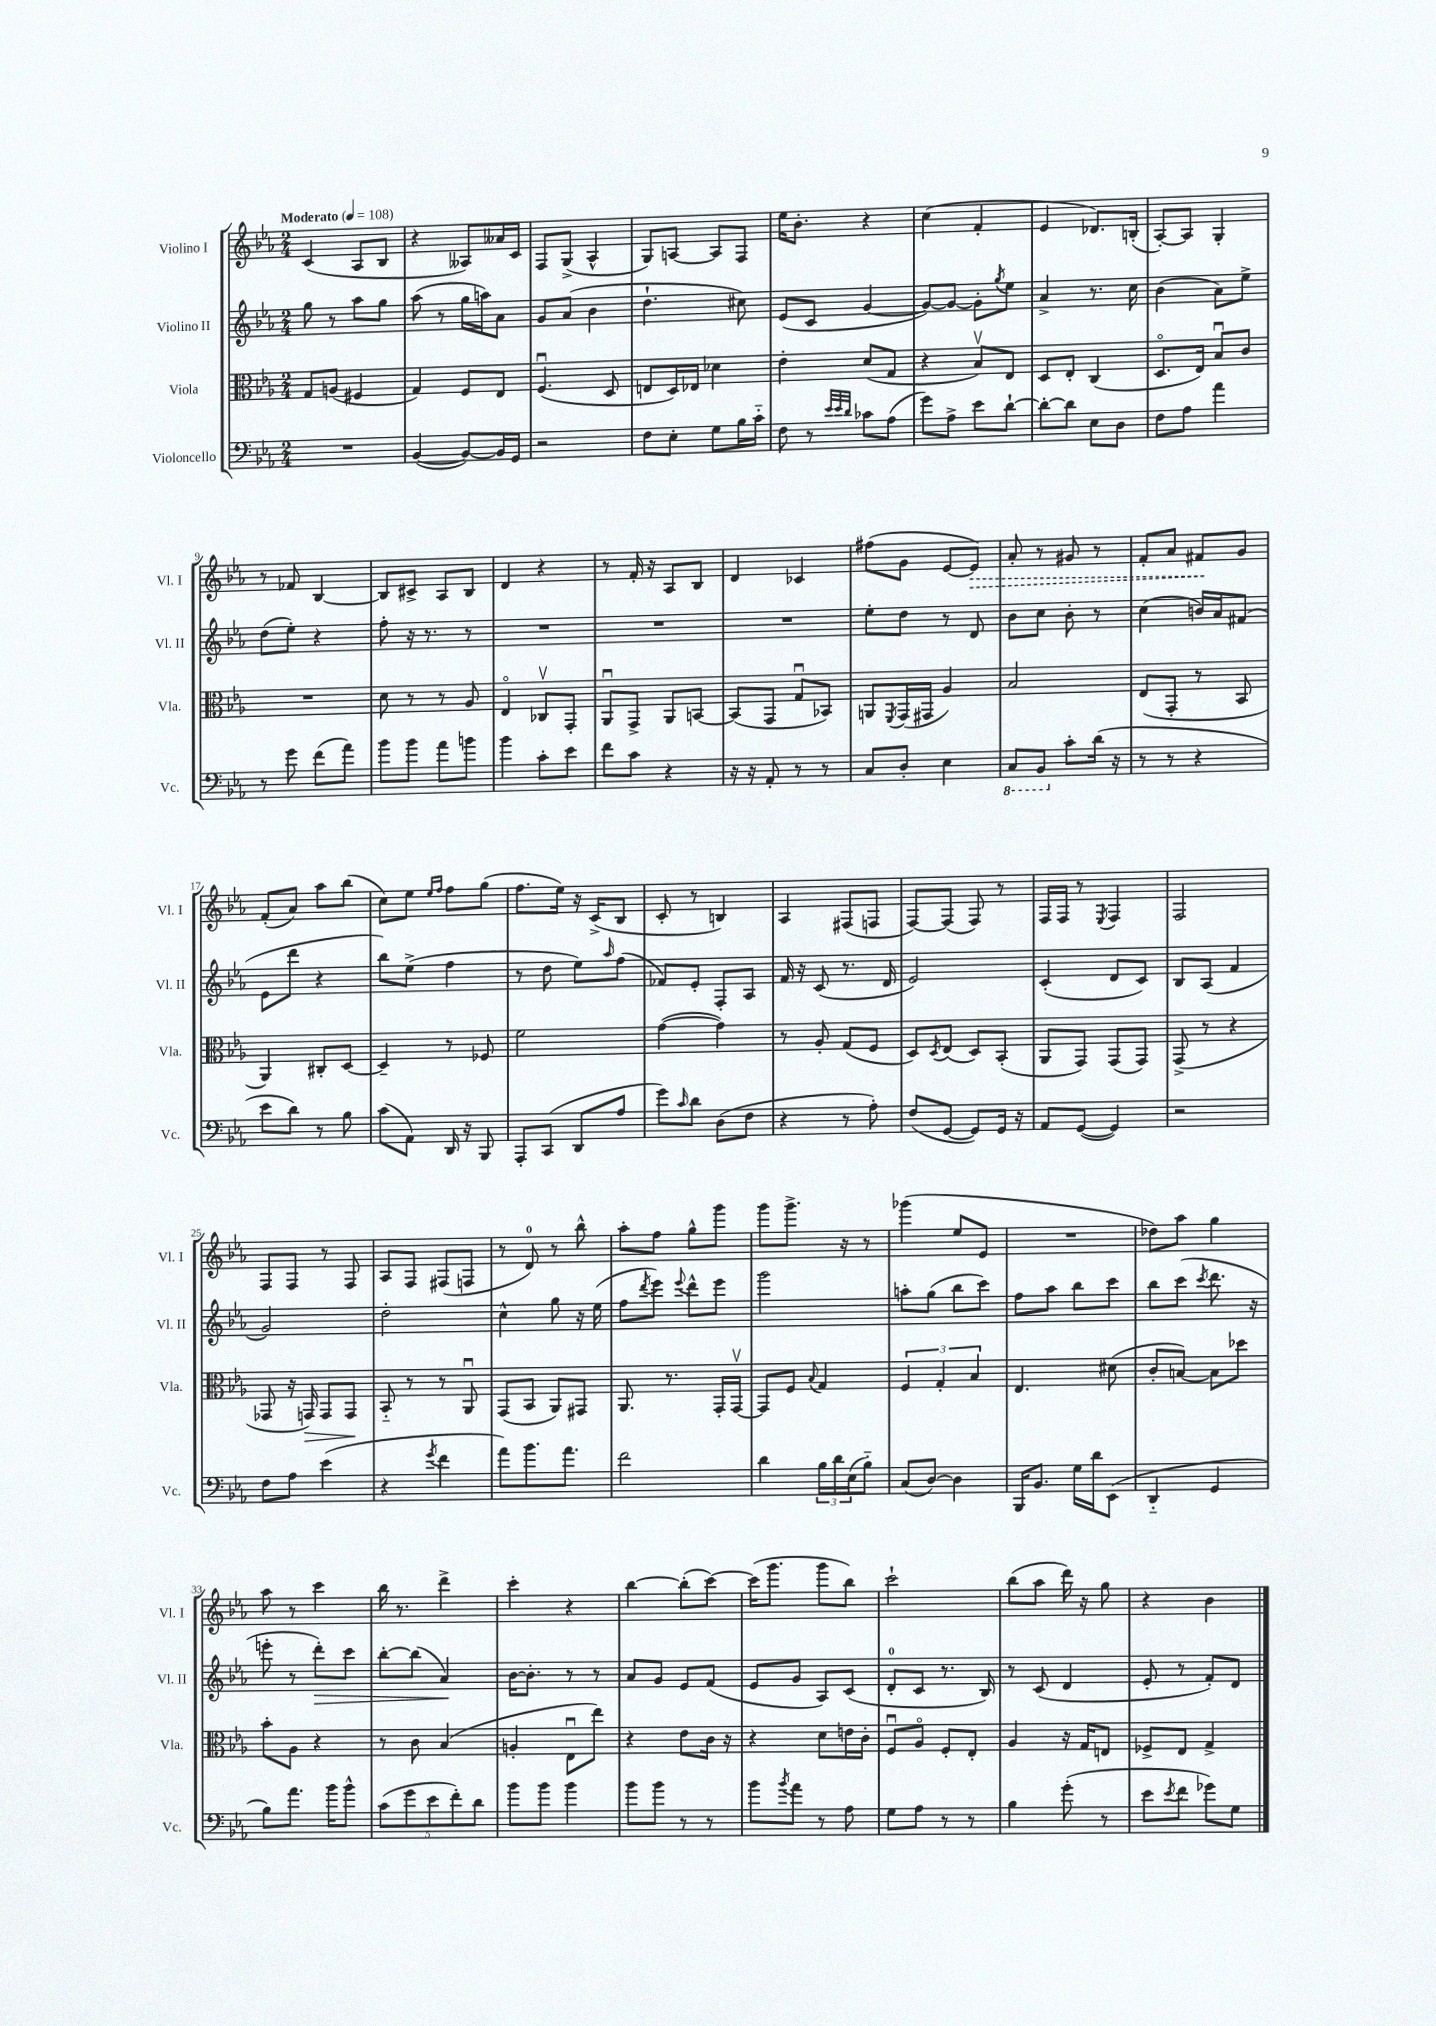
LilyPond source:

<<
\new StaffGroup <<
\new Staff = "s0" \with { instrumentName = "Violino I" shortInstrumentName = "Vl. I" } {
    \clef treble \key ees \major \numericTimeSignature \time 2/4 \tempo "Moderato" 4 = 108
    c'4( aes8 bes8 |
    r4 aeses8) aeses'16 c'16 |
    f8 g8->( aes4-^ |
    g8) a8~ a8 f8 |
    ees''16 bes'8.-. r4 |
    c''4( f'4-. |
    ees'4 des'8.) b16-.( |
    aes8~-.) aes8 g4-. |
    r8 fes'8 bes4~ |
    bes8 cis'8-> aes8 bes8 |
    d'4 r4 |
    r8 f'16-. r16 aes8 bes8 |
    d'4 ces'4 |
    fis''8( g'8 ees'8~ \once \override Hairpin.style = #'dashed-line ees'8\>) |
    aes'8-. r8 gis'8 r8 |
    f'8-. aes'8 fis'8\! g'8 |
    f'8-.( aes'8) aes''8 bes''8( |
    c''8) ees''8 \grace { ees''16 f''16 } f''8 g''8( |
    f''8. ees''16) r16 c'16->( bes8 |
    c'8-. r8 b4) |
    aes4 fis8( f8 |
    f8~) f8( f8) r8 |
    f16 f16 r8 \acciaccatura { ees8 } f4 |
    f2 |
    f8 f8 r8 f8 |
    aes8 f8 fis8( f8 |
    r8 d'8-0) r8 bes''8-^ |
    aes''8-. f''8 g''8-^ g'''8 |
    g'''8 g'''8.-> r16 r8 |
    ges'''4( ees''8 ees'8 |
    R2 |
    des''8) aes''8 g''4 |
    aes''8 r8 c'''4 |
    bes''16 r8. d'''4-> |
    c'''4-. r4 |
    bes''4~ bes''8-.( c'''8~) |
    c'''16( g'''8. g'''8 bes''8) |
    c'''2-! |
    bes''8( aes''8 d'''16) r16 g''8 |
    r4 bes'4 \bar "|." |
}
\new Staff = "s1" \with { instrumentName = "Violino II" shortInstrumentName = "Vl. II" } {
    \clef treble \key ees \major \numericTimeSignature \time 2/4
    g''8 r8 aes''8 g''8 |
    aes''8( r8 g''16 a''16) aes'8 |
    g'8 aes'8( bes'4 |
    d''4.-! cis''8) |
    ees'8( c'8 g'4~ |
    g'8~) g'8~ g'8-. \acciaccatura { g''8 } ees''8 |
    aes'4-> r8. c''16 |
    bes'4( aes'8) ees''8-> |
    d''8( ees''8-.) r4 |
    f''8-. r16 r8. r8 |
    R2 |
    R2 |
    R2 |
    ees''8-. d''8 r8 d'8 |
    bes'8 c''8 bes'8-. r8 |
    c''4( b'16) aes'16 fis'8( |
    ees'8 d'''8 r4 |
    bes''8) ees''8->( f''4 |
    r8 d''8 ees''8) \grace { aes''16 } f''8( |
    fes'8) ees'8-. f8-. aes8 |
    f'16 r16 c'8( r8. d'16 |
    ees'2) |
    c'4-.( d'8 c'8) |
    bes8 aes8( f'4 |
    g'2) |
    d''2-. |
    c''4-^ g''8 r16 ees''16( |
    f''8 \acciaccatura { d'''8 } ees'''8) \appoggiatura { ees'''8 } d'''8-^ ees'''8 |
    g'''2 |
    a''8-. g''8( bes''8 c'''8) |
    f''8 aes''8 bes''8 c'''8 |
    bes''8 c'''8( \acciaccatura { c'''8 } d'''8. r16 |
    e'''8-. r8 d'''8-.\>) c'''8 |
    bes''8~-. bes''8( aes'4\!) |
    bes'16~ bes'8.-. r8 r8 |
    aes'8 g'8 ees'8 f'8( |
    ees'8 g'8 aes8) c'8( |
    d'8-0-. c'8 r8. bes16) |
    r8 c'8( d'4 |
    ees'8-. r8 f'8-.) d'8 \bar "|." |
}
\new Staff = "s2" \with { instrumentName = "Viola" shortInstrumentName = "Vla." } {
    \clef alto \key ees \major \numericTimeSignature \time 2/4
    g8 a8( fis4 |
    g4) f8 ees8 |
    f4.\downbow( d8 |
    e8 d16) ees16 des'4 |
    ees'4-. d'8( g8 |
    r4 bes8\upbow) ees8 |
    d8 ees8-. c4( |
    d8.\flageolet ees16) bes8\downbow c'8 |
    R2 |
    d'8 r8 r8 aes8 |
    ees4\flageolet ces8\upbow g,8-. |
    aes,8\downbow g,8-> aes,8 b,8~ |
    b,8( g,8 g8\downbow bes,8) |
    a,8 \acciaccatura { f,8 } g,16( gis,16 aes4) |
    bes2 |
    ees8( g,8-. r8 bes,8 |
    aes,4) cis8-. d8~ |
    d4-- r8 fes8 |
    f'2 |
    g'4~( g'4) |
    r8 aes8-. g8( f8 |
    d8) \acciaccatura { d8 } ees8( d8) bes,8-.( |
    aes,8 g,8) g,8( g,8) |
    g,8->( r8 r4 |
    ges,8 r16 g,16\>) g,8 g,8\! |
    bes,8-_ r8 r8 aes,8\downbow |
    g,8( bes,8 aes,8) gis,8 |
    aes,8. r8. g,16-. g,16~\upbow |
    g,8 f8 \appoggiatura { bes8 } g4 |
    \tuplet 3/2 { f4 g4-. bes4 } |
    ees4. dis'8( |
    c'8-. b8~) b8 des''8 |
    bes'8-. aes8 r4 |
    r8 c'8 bes4( |
    a4-. ees8\downbow ees''8) |
    r4 ees'8 c'16 r16 |
    r4 d'8 e'16 c'16-. |
    f8\downbow aes8\flageolet f8-. ees8-. |
    aes4 r16 g16 e8 |
    fes8-> ees8 g4-> \bar "|." |
}
\new Staff = "s3" \with { instrumentName = "Violoncello" shortInstrumentName = "Vc." } {
    \clef bass \key ees \major \numericTimeSignature \time 2/4
    R2 |
    bes,4~( bes,8~) bes,16 g,16 |
    r2 |
    f8 ees8-. g8 bes16 c'16-_ |
    f8 r8 \grace { ees'32 ees'32 d'32 } ces'8 aes8( |
    g'8) aes8-> ees'8 d'8~-! |
    d'8~-. d'8 ees8 d8 |
    f8 aes8 aes'4 |
    r8 g'8 f'8( aes'8) |
    bes'8 bes'8 aes'8 b'8 |
    bes'4 c'8-. ees'8 |
    f'8 c'8 r4 |
    r16 r16 aes,8-. r8 r8 |
    c8 d8-. ees4 |
    \ottava #-1 c,8 bes,,8 \ottava #0 c'8-. d'16( r16 |
    r8 r8 r4 |
    ees'8 d'8) r8 bes8 |
    c'8( aes,8) d,16 r16 bes,,8 |
    aes,,8-. c,8( d,8 aes8 |
    g'8) \grace { c'16 } d'8 d8( f8 |
    r4 r8 aes8-.) |
    f8( g,8~ g,8) g,16 r16 |
    aes,8 g,8~( g,4) |
    r2 |
    f8 aes8 ees'4( |
    r4 \acciaccatura { g'8 } f'4 |
    aes'8) bes'8. aes'8. |
    f'2 |
    d'4 \tuplet 3/2 { bes16 d'16 ees16( } bes8-_) |
    c8( d8~) d4 |
    bes,,16 bes,8. g16 d'16 ees,8( |
    d,4-_ g,4 |
    bes8) aes'8. bes'16 bes'8-^ |
    \tuplet 5/4 { c'8( g'8 ees'8 f'8-.) d'8 } |
    bes'8 bes'8 bes'4 |
    bes'8 bes'8 r8 r8 |
    bes'8 \acciaccatura { bes'8 } aes'8 r8 aes8 |
    g8 aes8 r8 r8 |
    bes4 g'8-.( r8 |
    ees'8 \acciaccatura { ees'8 } f'8 ges'8) g8 \bar "|." |
}
>>
>>
